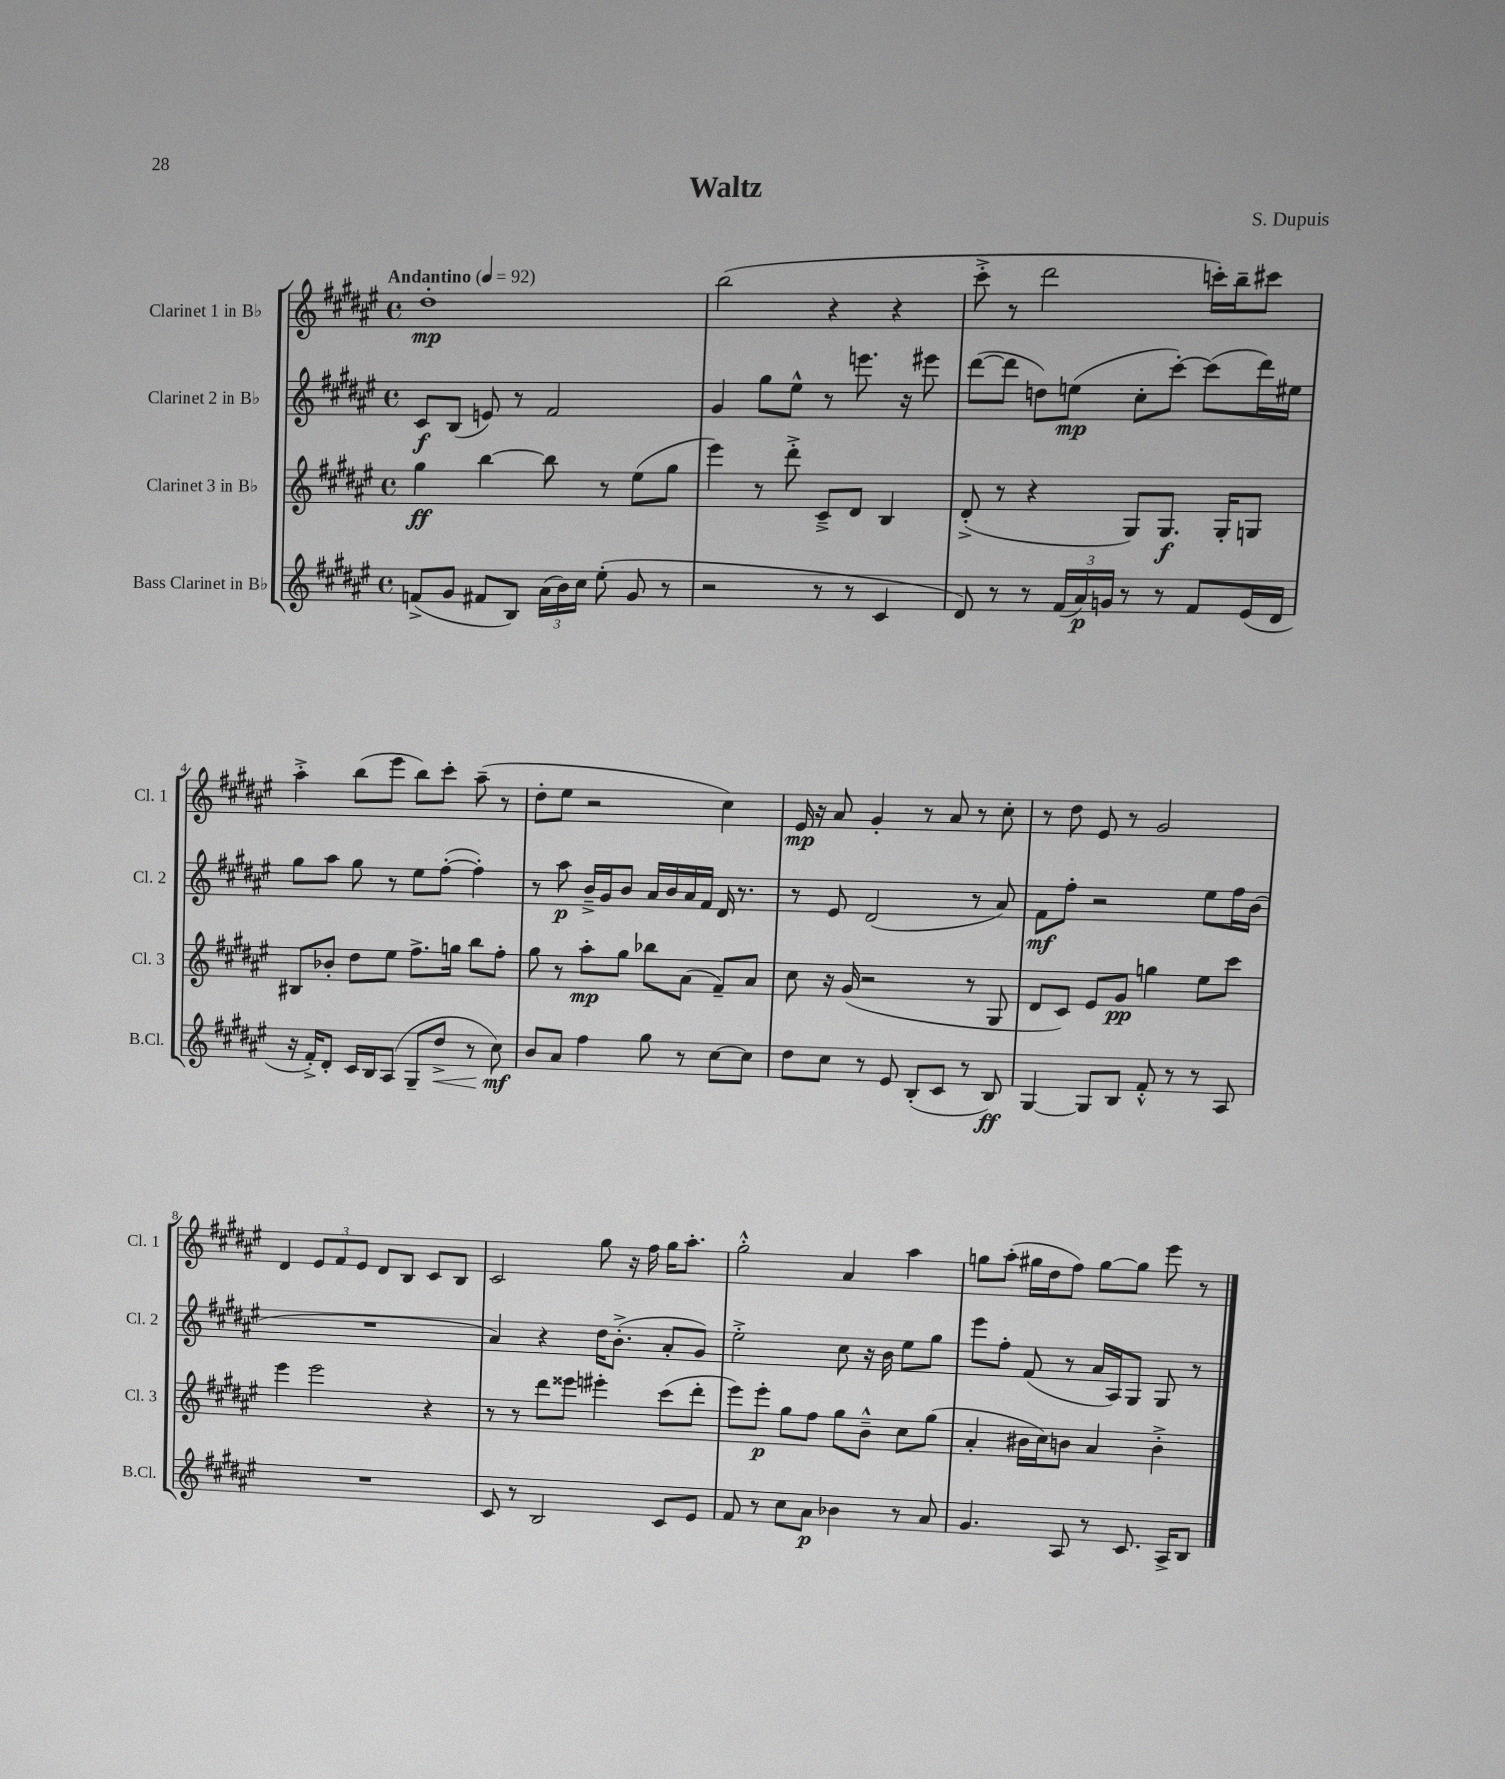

**kern	**dynam	**kern	**dynam	**kern	**dynam	**kern	**dynam
*part4	*part4	*part3	*part3	*part2	*part2	*part1	*part1
*staff4	*staff4	*staff3	*staff3	*staff2	*staff2	*staff1	*staff1
*I"Bass Clarinet in B♭	*	*I"Clarinet 3 in B♭	*	*I"Clarinet 2 in B♭	*	*I"Clarinet 1 in B♭	*
*I'B.Cl.	*	*I'Cl. 3	*	*I'Cl. 2	*	*I'Cl. 1	*
*clefG2	*	*clefG2	*	*clefG2	*	*clefG2	*
*k[f#c#g#d#a#e#]	*	*k[f#c#g#d#a#e#]	*	*k[f#c#g#d#a#e#]	*	*k[f#c#g#d#a#e#]	*
*M4/4	*	*M4/4	*	*M4/4	*	*M4/4	*
*met(c)	*	*met(c)	*	*met(c)	*	*met(c)	*
*MM92	*	*MM92	*	*MM92	*	*MM92	*
=1	=1	=1	=1	=1	=1	=1	=1
!	!	!	!	!	!	!LO:TX:a:B:t=Andantino	!
(8fn^/L	.	4gg#\	ff	8c#/L	f	1dd#'	mp
8g#/J	.	.	.	(8B/J	.	.	.
8f#X/L	.	[4bb\	.	8en/)	.	.	.
8B/J)	.	.	.	8r	.	.	.
(24a#\LL	.	8bb\]	.	2f#/	.	.	.
24b\)	.	.	.	.	.	.	.
24cc#\JJ	.	.	.	.	.	.	.
(8ee#'\	.	8r	.	.	.	.	.
8g#/	.	(8ee#\L	.	.	.	.	.
8r	.	8gg#\J	.	.	.	.	.
=2	=2	=2	=2	=2	=2	=2	=2
2r	.	4eee#\)	.	4g#/	.	(2bb\	.
.	.	8r	.	8gg#\L	.	.	.
.	.	8ddd#'^\	.	8ee#^^\J	.	.	.
8r	.	8c#~^/L	.	8r	.	4r	.
8r	.	8d#/J	.	8.eeen\	.	.	.
4c#/	.	4B/	.	.	.	4r	.
.	.	.	.	16r	.	.	.
.	.	.	.	8eee#X\	.	.	.
=3	=3	=3	=3	=3	=3	=3	=3
8d#/)	.	(8d#'^/	.	([8ddd#\L	.	8ccc#'^\	.
8r	.	8r	.	8ddd#\J]	.	8r	.
8r	.	4r	.	8ddn\L)	.	2ddd#\	.
(24f#/LL	.	.	.	(8een\J	mp	.	.
24a#/)	p	.	.	.	.	.	.
24gn/JJ	.	.	.	.	.	.	.
8r	.	8G#/L)	.	8cc#'\L	.	.	.
8r	.	8.G#/J	f	[8ccc#'\J)	.	.	.
8f#/L	.	.	.	(8ccc#\L]	.	16cccn'\LL)	.
.	.	16G#'/KL	.	.	.	16bb~\J	.
(16e#/L	.	8Gn/J	.	16ddd#\L)	.	8ccc#X\J	.
16d#/JJ	.	.	.	16ee#X\JJ	.	.	.
!!LO:LB:g=z
=4	=4	=4	=4	=4	=4	=4	=4
16r	.	8B#X/L	.	8gg#\L	.	4aa#'^\	.
16f#'^/KL)	.	.	.	.	.	.	.
8d#'/J	.	8b-X'/J	.	8aa#\J	.	.	.
16c#/LL	.	8dd#\L	.	8gg#\	.	(8bb\L	.
16B/J	.	.	.	.	.	.	.
(8A#/J	.	8ee#\J	.	8r	.	8eee#\J	.
8G#~/L	.	8.ff#^\L	.	8ee#\L	.	8bb\L)	.
!	!LO:HP:b	!	!	!	!	!	!
8dd#^/J	<	.	.	([8ff#'\J	.	8ccc#'\J	.
.	.	16ggn\Jk	.	.	.	.	.
8r	.	8bb\L	.	4ff#'\])	.	(8aa#~\	.
8cc#\)	mf	8ff#'\J	.	.	.	8r	.
.	[	.	.	.	.	.	.
=5	=5	=5	=5	=5	=5	=5	=5
8b/L	.	8gg#\	.	8r	.	8dd#'\L	.
8a#/J	.	8r	.	8aa#\	p	8ee#\J	.
4ff#\	.	8aa#'\L	mp	16b~^/LL	.	2r	.
.	.	.	.	16g#/J	.	.	.
.	.	8gg#\J	.	8b/J	.	.	.
8gg#\	.	8bb-X\L	.	16a#/LL	.	.	.
.	.	.	.	16b/	.	.	.
8r	.	(8a#\J	.	16a#/	.	.	.
.	.	.	.	16f#/JJ	.	.	.
[8cc#\L	.	8f#~/L)	.	16d#/	.	4cc#\)	.
.	.	.	.	8.r	.	.	.
8cc#\J]	.	8a#/J	.	.	.	.	.
=6	=6	=6	=6	=6	=6	=6	=6
8dd#\L	.	8cc#\	.	8r	.	16e#/	mp
.	.	.	.	.	.	16r	.
8cc#\J	.	16r	.	8e#/	.	8a#/	.
.	.	(16g#/	.	.	.	.	.
8r	.	2r	.	(2d#/	.	4g#'/	.
8e#/	.	.	.	.	.	.	.
(8B'/L	.	.	.	.	.	8r	.
8c#/J	.	.	.	.	.	8a#/	.
8r	.	8r	.	8r	.	8r	.
8B/)	ff	8G#/	.	8a#/)	.	8cc#'\	.
=7	=7	=7	=7	=7	=7	=7	=7
[4G#/	.	8d#/L	.	8f#\L	mf	8r	.
.	.	8c#/J)	.	8ff#'\J	.	8dd#\	.
8G#/L]	.	8e#/L	.	2r	.	8e#/	.
8B/J	.	8g#/J	pp	.	.	8r	.
8f#'^^/	.	4ggn\	.	.	.	2g#/	.
8r	.	.	.	.	.	.	.
8r	.	8ee#\L	.	8ee#\L	.	.	.
8A#/	.	8ccc#\J	.	16ff#\L	.	.	.
.	.	.	.	(16b\JJ	.	.	.
!!LO:LB:g=z
=8	=8	=8	=8	=8	=8	=8	=8
1r	.	4eee#\	.	1r	.	4d#/	.
.	.	2eee#\	.	.	.	12e#/L	.
.	.	.	.	.	.	12f#/	.
.	.	.	.	.	.	12e#/J	.
.	.	.	.	.	.	8d#/L	.
.	.	.	.	.	.	8B/J	.
.	.	4r	.	.	.	8c#/L	.
.	.	.	.	.	.	8B/J	.
=9	=9	=9	=9	=9	=9	=9	=9
8c#/	.	8r	.	4a#/)	.	2c#/	.
8r	.	8r	.	.	.	.	.
2B/	.	8ddd#\L	.	4r	.	.	.
.	.	8eee##X\J	.	.	.	.	.
.	.	4eee#X'\	.	16dd#\KL	.	8gg#\	.
.	.	.	.	(8.b'^\J	.	.	.
.	.	.	.	.	.	16r	.
.	.	.	.	.	.	16ff#\	.
8c#/L	.	(8ccc#\L	.	8a#'/L	.	16gg#\KL	.
.	.	.	.	.	.	8.aa#'\J	.
8e#/J	.	8ddd#'\J	.	8g#/J)	.	.	.
=10	=10	=10	=10	=10	=10	=10	=10
8f#/	.	8eee#\L)	.	2ee#'^\	.	2gg#'^^\	.
8r	.	8eee#'\J	p	.	.	.	.
8cc#\L	.	8gg#\L	.	.	.	.	.
8a#\J	p	8ff#\J	.	.	.	.	.
4b-X\	.	8gg#\L	.	8cc#\	.	4a#/	.
.	.	8b~^^\J	.	16r	.	.	.
.	.	.	.	16b\	.	.	.
8r	.	8cc#\L	.	8ee#\L	.	4aa#\	.
8a#/	.	(8gg#\J	.	8gg#\J	.	.	.
=11	=11	=11	=11	=11	=11	=11	=11
4.g#/	.	4a#'/	.	8eee#\L	.	8ggn\L	.
.	.	.	.	8ff#'\J	.	(8aa#'\J	.
.	.	16b#X\LL	.	(8f#/	.	16gg#X\LL	.
.	.	16cc#\J)	.	.	.	16dd#\J	.
8A#/	.	8bn\J	.	8r	.	8ff#\J)	.
8r	.	4a#/	.	16a#/LL	.	[8gg#\L	.
.	.	.	.	16A#/J)	.	.	.
8.c#/	.	.	.	8G#/J	.	8gg#\J]	.
.	.	4b'^\	.	8G#/	.	8eee#\	.
16A#^/KL	.	.	.	.	.	.	.
8B/J	.	.	.	8r	.	8r	.
==	==	==	==	==	==	==	==
*-	*-	*-	*-	*-	*-	*-	*-
